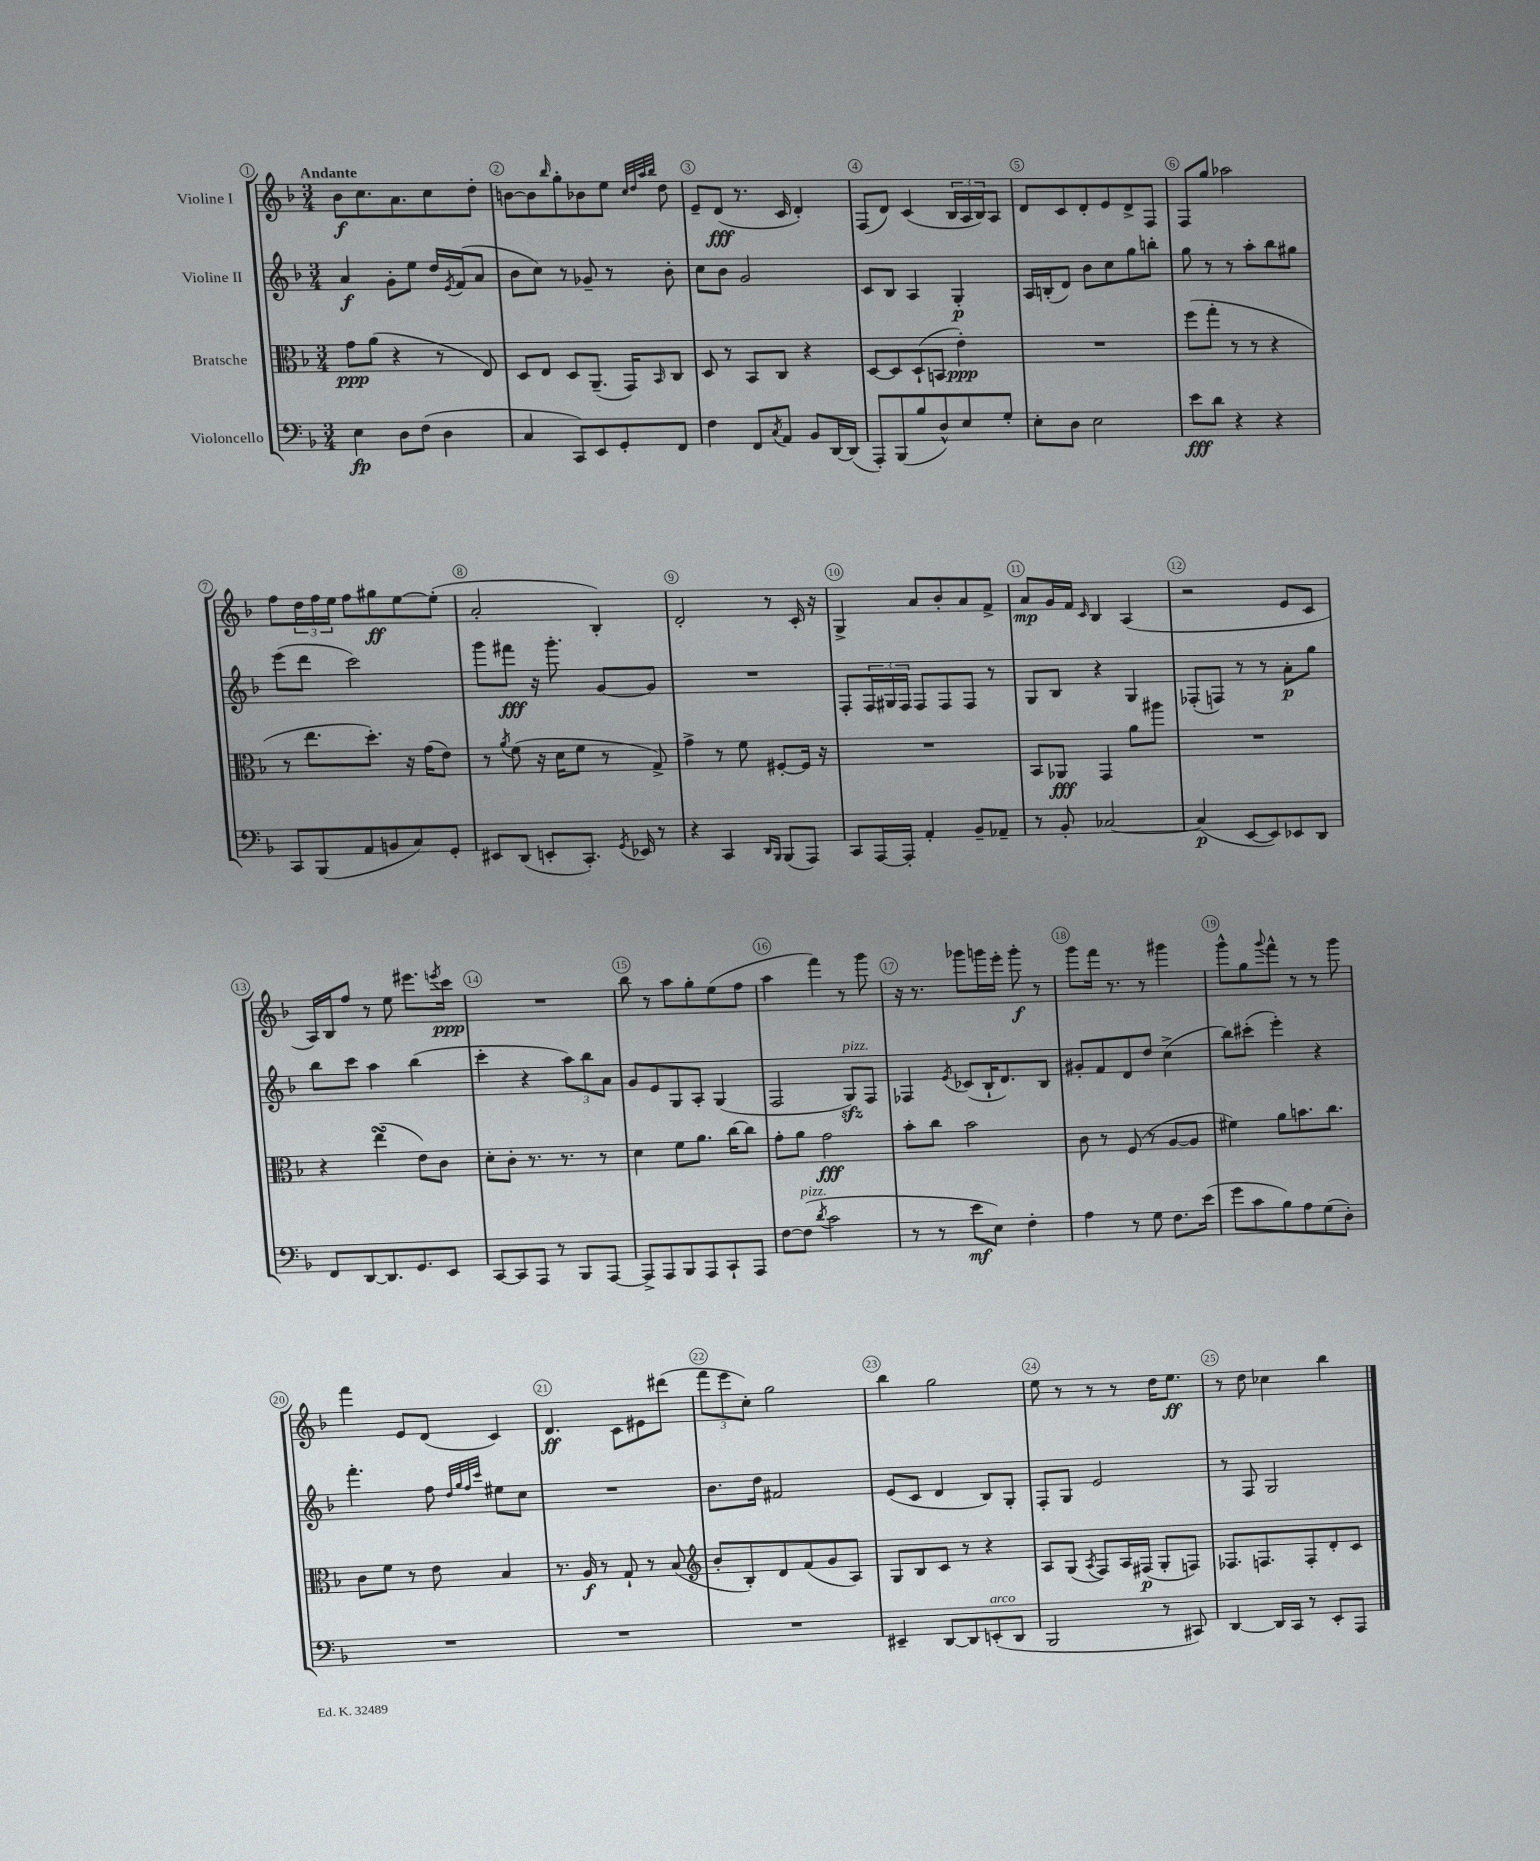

**kern	**kern	**kern	**kern
*staff4	*staff3	*staff2	*staff1
*clefF4	*clefC3	*clefG2	*clefG2
*k[b-]	*k[b-]	*k[b-]	*k[b-]
*M3/4	*M3/4	*M3/4	*M3/4
4E	8g	4a	8b-
.	(8a	.	8.cc
8D	4r	8g'	.
.	.	.	8.a
(8F	.	8ee	.
4D	8r	16dd	8cc
.	.	8qe	.
.	.	(16f	.
.	8E)	8a	8dd'
=	=	=	=
4C	8D	8b-	[8b
.	8E	8cc)	8b]
.	.	.	16qqbb-
8CC)	8D	8r	8gg'
8EE	(8.AA~	8g-~	8b-
8GG'	.	8r	8ee
.	16GG)	.	.
.	.	.	32qqcc
.	.	.	32qqdd
.	.	.	32qqaa
.	16qqBB-	.	32qqbb-
8FF	8C	8b-'	8dd
=	=	=	=
4F	8D	8cc	8e~
.	8r	8b-	(8d
8FF	8BB-	2g	8.r
8qC	.	.	.
8AA	8C	.	.
.	.	.	16c
8BB-	4r	.	4d')
[16DD	.	.	.
(16DD]	.	.	.
=	=	=	=
8AAA')	[8D	8c	(8F
(8BBB-	8D]	8B-	8d)
8B-	(8D`	4A	(4c
8D^^)	8BB	.	.
8E	4e')	4G'	24B-
.	.	.	24A
.	.	.	24B-)
8G'	.	.	8A
=	=	=	=
8E'	2.r	16A	8d
.	.	(16B'	.
8D	.	8d)	8c
2E	.	8b-	8d'
.	.	8cc	8e
.	.	8gg	8d^
.	.	8bb'	8F
=	=	=	=
8e	(8ff	8gg	8F
8d	8gg'	8r	8gg
4r	8r	8r	2aa-
.	8r	8aa'	.
4r	4r	8bb-	.
.	.	8gg#	.
=	=	=	=
8CC	8r	(8eee	8ff
(8BBB-	8.ee	8ddd	24dd
.	.	.	24ff
.	.	.	24ee
8AA	.	2ccc)	8ff
.	8.dd')	.	.
8BB	.	.	8gg#
8C)	16r	.	[8ee
.	(16g	.	.
8GG'	8e)	.	(8ee']
=	=	=	=
8EE#	8r	8ggg	2a'
.	8qa	.	.
(8DD	(8f	8fff#	.
8EE'	16r	16r	.
.	16d	8.ggg'	.
8.CC')	8f	.	.
.	8r	[8g	4B-')
8qGG	.	.	.
16EE-	.	.	.
8r	8G^)	8g]	.
=	=	=	=
4r	4g^	2.r	2d'
4CC	8r	.	.
.	8f	.	.
16qqDD	.	.	.
16qqBBB-	.	.	.
(8BBB-	[8F#'	.	8r
8AAA)	16F#]	.	16c'
.	16r	.	16r
=	=	=	=
8CC	2.r	8F'	4G^
[16AAA	.	24F	.
.	.	24G#	.
16AAA']	.	.	.
.	.	24F	.
4AA'	.	8F	8a
.	.	8F	8b-'
8BB-~	.	8F	8a
8AA-~	.	8r	8f^
=	=	=	=
8r	8BB-	8G	8a
8BB-'	8AA-	8B-	16g
.	.	.	16f
.	.	.	16qqc
[2C-	4GG	4r	4B-
.	8a	4G	(4A
.	8aa#	.	.
=	=	=	=
(4C-]	2.r	(8F-'	2r
.	.	8F)	.
[8EE	.	8r	.
8EE])	.	8r	.
8EE-	.	8a'	8e
8DD	.	8gg	8c
=	=	=	=
8FF	4r	8bb-	16A)
.	.	.	16B-
[8DD	.	8ccc	8ff
8.DD]	(4ee	4aa	8r
.	.	.	8ee
8.GG	.	.	.
.	8e)	(4bb-	8.eee#
8EE	8c	.	.
.	.	.	8qeee
.	.	.	16ccc
=	=	=	=
[8CC	8d'	4ccc'	2.r
8CC]	8c'	.	.
8AAA	8.r	4r	.
8r	.	.	.
.	8.r	.	.
8BBB-	.	12aa)	.
.	.	12bb-	.
[8AAA	8r	.	.
.	.	12a	.
=	=	=	=
8AAA^]	4d	8g	8bb-
8AAA	.	8e	8r
8BBB-	8f	8G	8aa
8AAA	8.a	8A'	8gg'
8CC`	.	(4G	(8ee
.	[16cc	.	.
8AAA	8cc]	.	8ff
=	=	=	=
[8F	8g'	2F	4aa
(8F]	8a	.	.
8qd	.	.	.
2c	2g	.	4fff)
.	.	8G)	8r
.	.	8F	8ggg
=	=	=	=
8r	8b-'	4F-	16r
.	.	.	8.r
8r	8cc	.	.
.	.	8qe	.
8e	2b-	(8c-	8ggg-
8E)	.	16B-`	16ggg
.	.	8.d)	16eee'
4F'	.	.	8ggg'
.	.	8B-	8r
=	=	=	=
4A	8c	8g#'	8ggg
.	8r	8f	16fff
.	.	.	8.r
8r	(8F	8d	.
8G	8r	8dd	8r
8.F	[8A	(4cc^	4ggg#
.	8A]	.	.
(16e	.	.	.
=	=	=	=
8g	4f#)	8bb-)	8ggg^^
8c	.	(8ccc#'	8gg
.	.	.	8qqggg
8B-)	8a	4eee')	8fff^^
8A	8.b	.	8r
(8G	.	4r	8r
.	8.cc	.	.
8D')	.	.	8ggg
=	=	=	=
2.r	8c	4.fff'	4fff
.	8f	.	.
.	8r	.	8e
.	8e	8ff	(8d
.	.	32qqdd	.
.	.	32qqgg	.
.	.	32qqff	.
.	.	32qqccc	.
.	4B-	8ee#	4c)
.	.	8cc	.
=	=	=	=
2.r	8.r	2.r	4.d
.	16A	.	.
.	8r	.	.
.	8G`	.	8c
.	8r	.	8e#
.	(8B-	.	(8ddd#
=	=	=	=
*	*clefG2	*	*
2.r	8b-'	8.b-	12fff
.	.	.	12eee
.	8B-')	.	.
.	.	.	12cc')
.	.	16dd	.
.	8d	2f#	2gg
.	(8f	.	.
.	8g	.	.
.	8A)	.	.
=	=	=	=
4EE#~	8G	(8e	4bb-
.	8B-	8c	.
[8DD	8c	4d	2gg
8DD]	8r	.	.
(8EE'	4r	8B-)	.
8DD	.	8G'	.
=	=	=	=
2BBB-	8A	8F'	8ee
.	(8G	8G	8r
.	8qA	.	.
.	8F)	2e	8r
.	16A	.	8r
.	(16F#	.	.
8r	8G'	.	16dd
.	.	.	8.ee
8CC#)	8F)	.	.
=	=	=	=
[4DD	8.F-	8r	8r
.	.	8F	8dd
.	8.F	.	.
16DD]	.	2G	4cc-
16CC	.	.	.
8r	8F'	.	.
8EE'	8d'	.	4bb-
8AAA	8c	.	.
==	==	==	==
*-	*-	*-	*-
